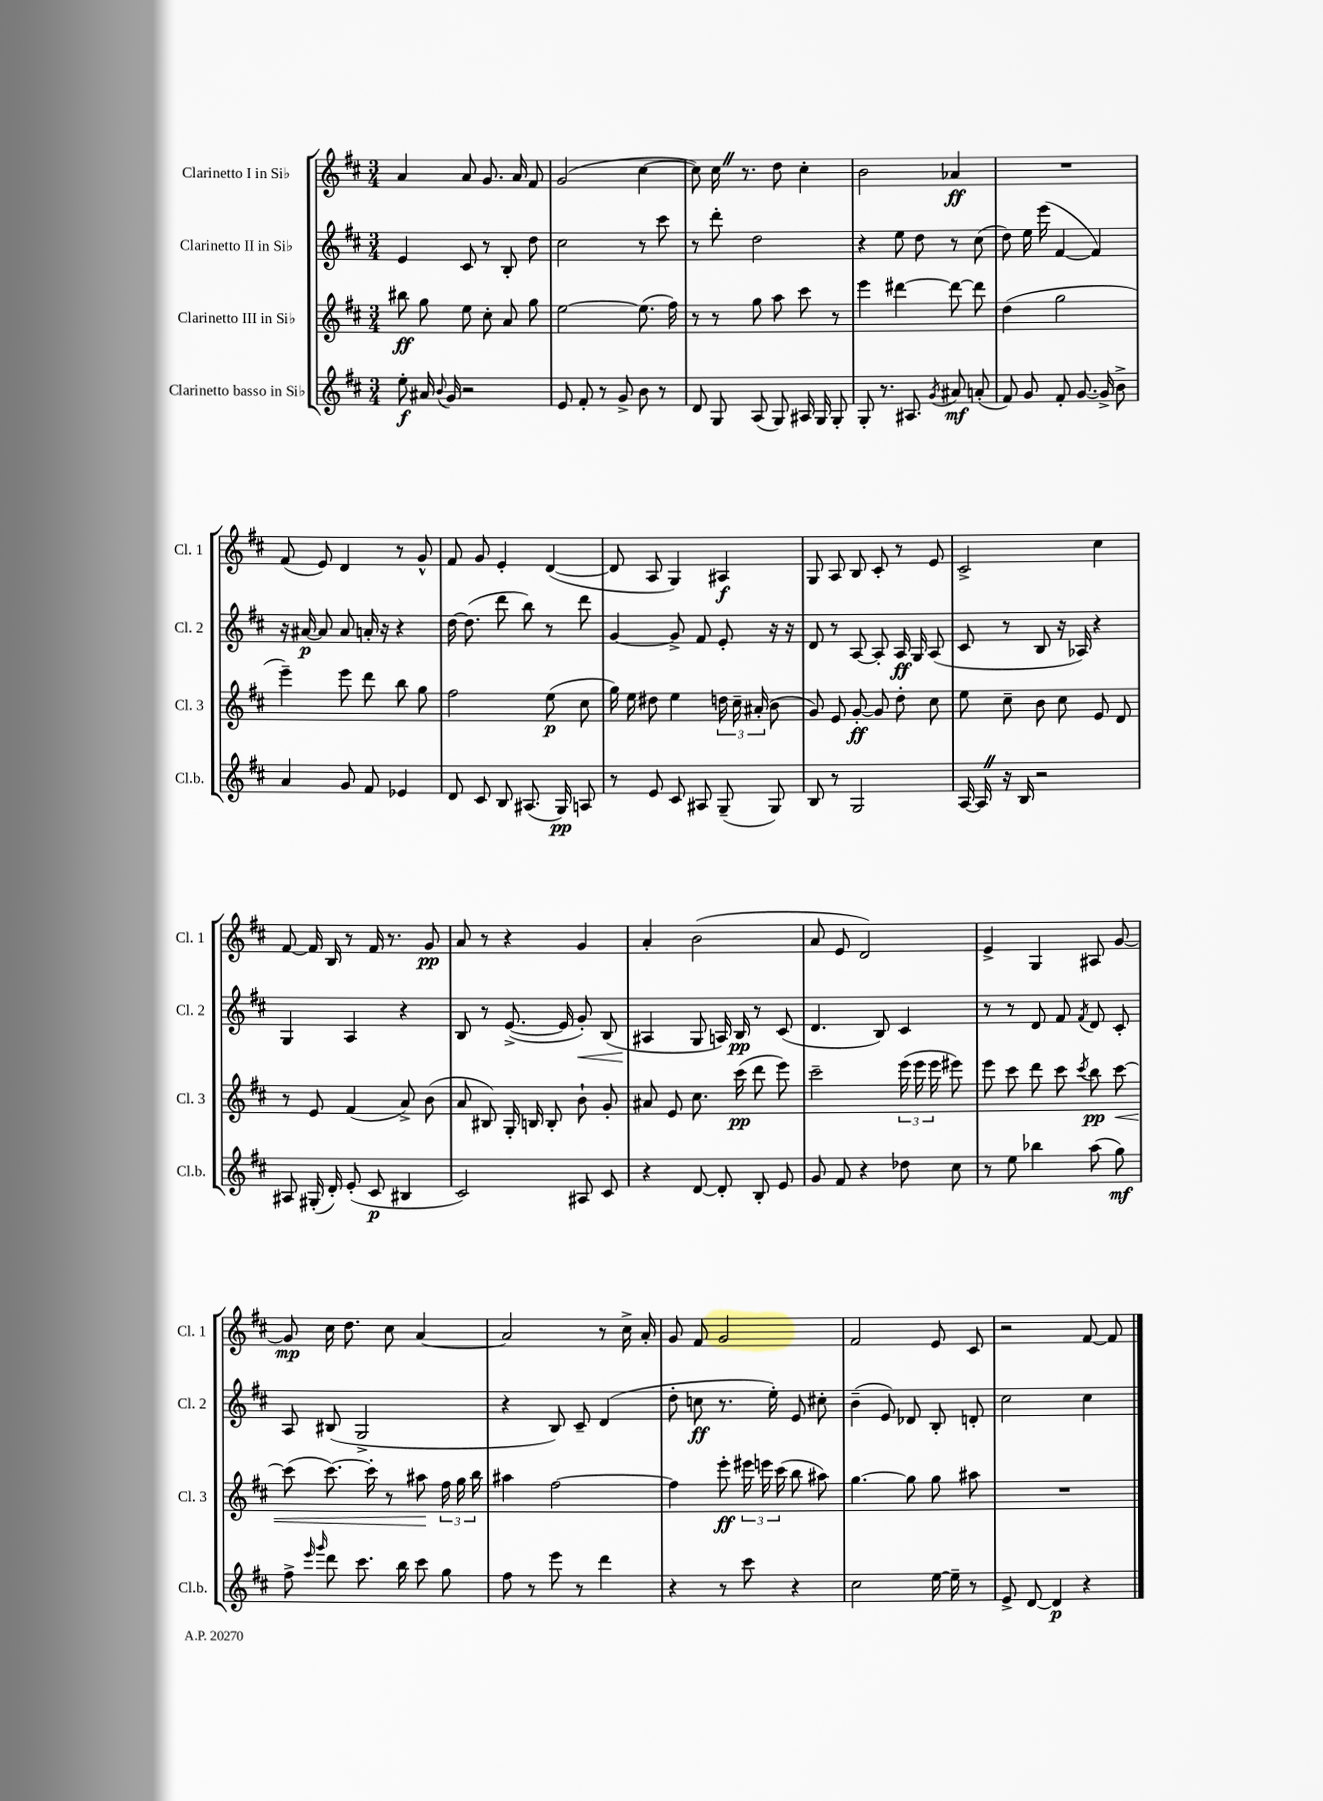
<<
\new StaffGroup <<
\new Staff = "s0" \with { instrumentName = "Clarinetto I in Sib" shortInstrumentName = "Cl. 1" } {
    \clef treble \key d \major \numericTimeSignature \time 3/4
    \autoBeamOff a'4 a'8 g'8. a'16 fis'8 |
    g'2( cis''4~ |
    cis''8) cis''16 \once \override BreathingSign.text = \markup { \musicglyph "scripts.caesura.straight" } \breathe r8. d''8 cis''4-. |
    b'2 aes'4\ff |
    R2. |
    fis'8( e'8) d'4 r8 g'8-^ |
    fis'8 g'8 e'4-. d'4~( |
    d'8 a8 g4) ais4\f |
    g8 a8 b8 cis'8-. r8 e'8 |
    cis'2-> cis''4 |
    fis'8~ fis'16 b16 r8 fis'16 r8. g'8\pp |
    a'8 r8 r4 g'4 |
    a'4-. b'2( |
    a'8 e'8 d'2) |
    e'4-> g4 ais8 g'8~ |
    g'8\mp cis''16 d''8. cis''8 a'4~ |
    a'2 r8 cis''16-> a'16-. |
    g'8 fis'8 g'2 |
    fis'2 e'8 cis'8 |
    r2 fis'8~ fis'8 \bar "|." |
}
\new Staff = "s1" \with { instrumentName = "Clarinetto II in Sib" shortInstrumentName = "Cl. 2" } {
    \clef treble \key d \major \numericTimeSignature \time 3/4
    \autoBeamOff e'4 cis'8 r8 b8-. d''8 |
    cis''2 r8 cis'''8 |
    r8 d'''8-. d''2 |
    r4 e''8 d''8 r8 cis''8( |
    d''8) e''16 e'''16( fis'4~ fis'4) |
    r16 ais'16~\p ais'8 ais'8 a'16-. r16 r4 |
    d''16~ d''8.( d'''8 b''8) r8 d'''8 |
    g'4~ g'8-> fis'8 e'8-. r16 r16 |
    d'8 r8 a8~ a8-. a16\ff g16 a8( |
    cis'8 r8 b8 r16 aes16) r4 |
    g4 a4 r4 |
    b8 r8 e'8.~->( e'16 g'8-.\<) b8( |
    ais4\! g8 a16) b16\pp r8 cis'8( |
    d'4. b8) cis'4 |
    r8 r8 d'8 fis'8 \acciaccatura { fis'8 } d'8 cis'8-. |
    a8 bis8( g2-> |
    r4 b8) cis'8-- d'4( |
    d''8-. c''8\ff r8. e''16-.) e'8 cis''8-. |
    b'4--( e'8) des'8 b8-. d'8-. |
    cis''2 cis''4 \bar "|." |
}
\new Staff = "s2" \with { instrumentName = "Clarinetto III in Sib" shortInstrumentName = "Cl. 3" } {
    \clef treble \key d \major \numericTimeSignature \time 3/4
    \autoBeamOff bis''8\ff g''8 e''8 cis''8-. a'8 g''8 |
    e''2~ e''8.( fis''16) |
    r8 r8 g''8 a''8 cis'''8 r8 |
    e'''4 dis'''4~ dis'''8~ dis'''8 |
    d''4( g''2 |
    e'''4--) e'''8 d'''8 b''8 g''8 |
    fis''2 e''8\p( cis''8 |
    g''16) e''16 dis''8 e''4 \tuplet 3/2 { d''16 cis''16-- ais'16-.( } b'8 |
    g'8) e'8 g'8~-.\ff g'8 d''8-. cis''8 |
    e''8 cis''8-- b'8 cis''8 e'8 d'8 |
    r8 e'8 fis'4( a'8->) b'8( |
    a'8 bis8) g16-. b16 b8-. b'8-! g'8-. |
    ais'8 e'8 cis''8. cis'''16\pp( d'''8 e'''8) |
    cis'''2-- \tuplet 3/2 { e'''16( e'''16 e'''16 } eis'''8) |
    e'''8 cis'''8 d'''8 cis'''8 \acciaccatura { cis'''8 } b''8\pp cis'''8~\< |
    cis'''8( cis'''8.~) cis'''16-. r8 ais''8\! \tuplet 3/2 { fis''16 g''16 b''16 } |
    ais''4 fis''2~ |
    fis''4 e'''8-.\ff \tuplet 3/2 { eis'''16 e'''16 cis'''16( } b''8 ais''8) |
    g''4.~ g''8 g''8 ais''8 |
    R2. \bar "|." |
}
\new Staff = "s3" \with { instrumentName = "Clarinetto basso in Sib" shortInstrumentName = "Cl.b." } {
    \clef treble \key d \major \numericTimeSignature \time 3/4
    \autoBeamOff e''8-.\f ais'16 \appoggiatura { b'8 } g'16 r2 |
    e'8 fis'8-. r8 g'8-> b'8 r8 |
    d'8 g8 a8( g8) ais16 g16 g8-. |
    g8-. r8. ais8. \acciaccatura { g'8 } ais'8\mf a'8-.( |
    fis'8) g'8 fis'8-. g'8.~ g'16-> b'8-> |
    a'4 g'8 fis'8 ees'4 |
    d'8 cis'8 b8 ais8.( g16\pp) a8 |
    r8 e'8 cis'8 ais8 g8--( g8) |
    b8 r8 g2 |
    a16~ a16 \once \override BreathingSign.text = \markup { \musicglyph "scripts.caesura.straight" } \breathe r16 b16 r2 |
    ais8 gis16-.( d'16-.) e'8-.( cis'8\p bis4 |
    cis'2) ais8 cis'8 |
    r4 d'8~ d'8-. b8-. e'8 |
    g'8 fis'8 r4 des''8 cis''8 |
    r8 e''8 bes''4 a''8( g''8\mf) |
    fis''8-> \grace { e'''16 g'''16 } d'''8 cis'''8. b''16 cis'''8 g''8 |
    fis''8 r8 e'''8 r8 d'''4 |
    r4 r8 cis'''8 r4 |
    cis''2 e''16~ e''16-- r8 |
    e'8-> d'8~ d'4\p r4 \bar "|." |
}
>>
>>
\layout { \context { \Score \remove "Bar_number_engraver" } }
